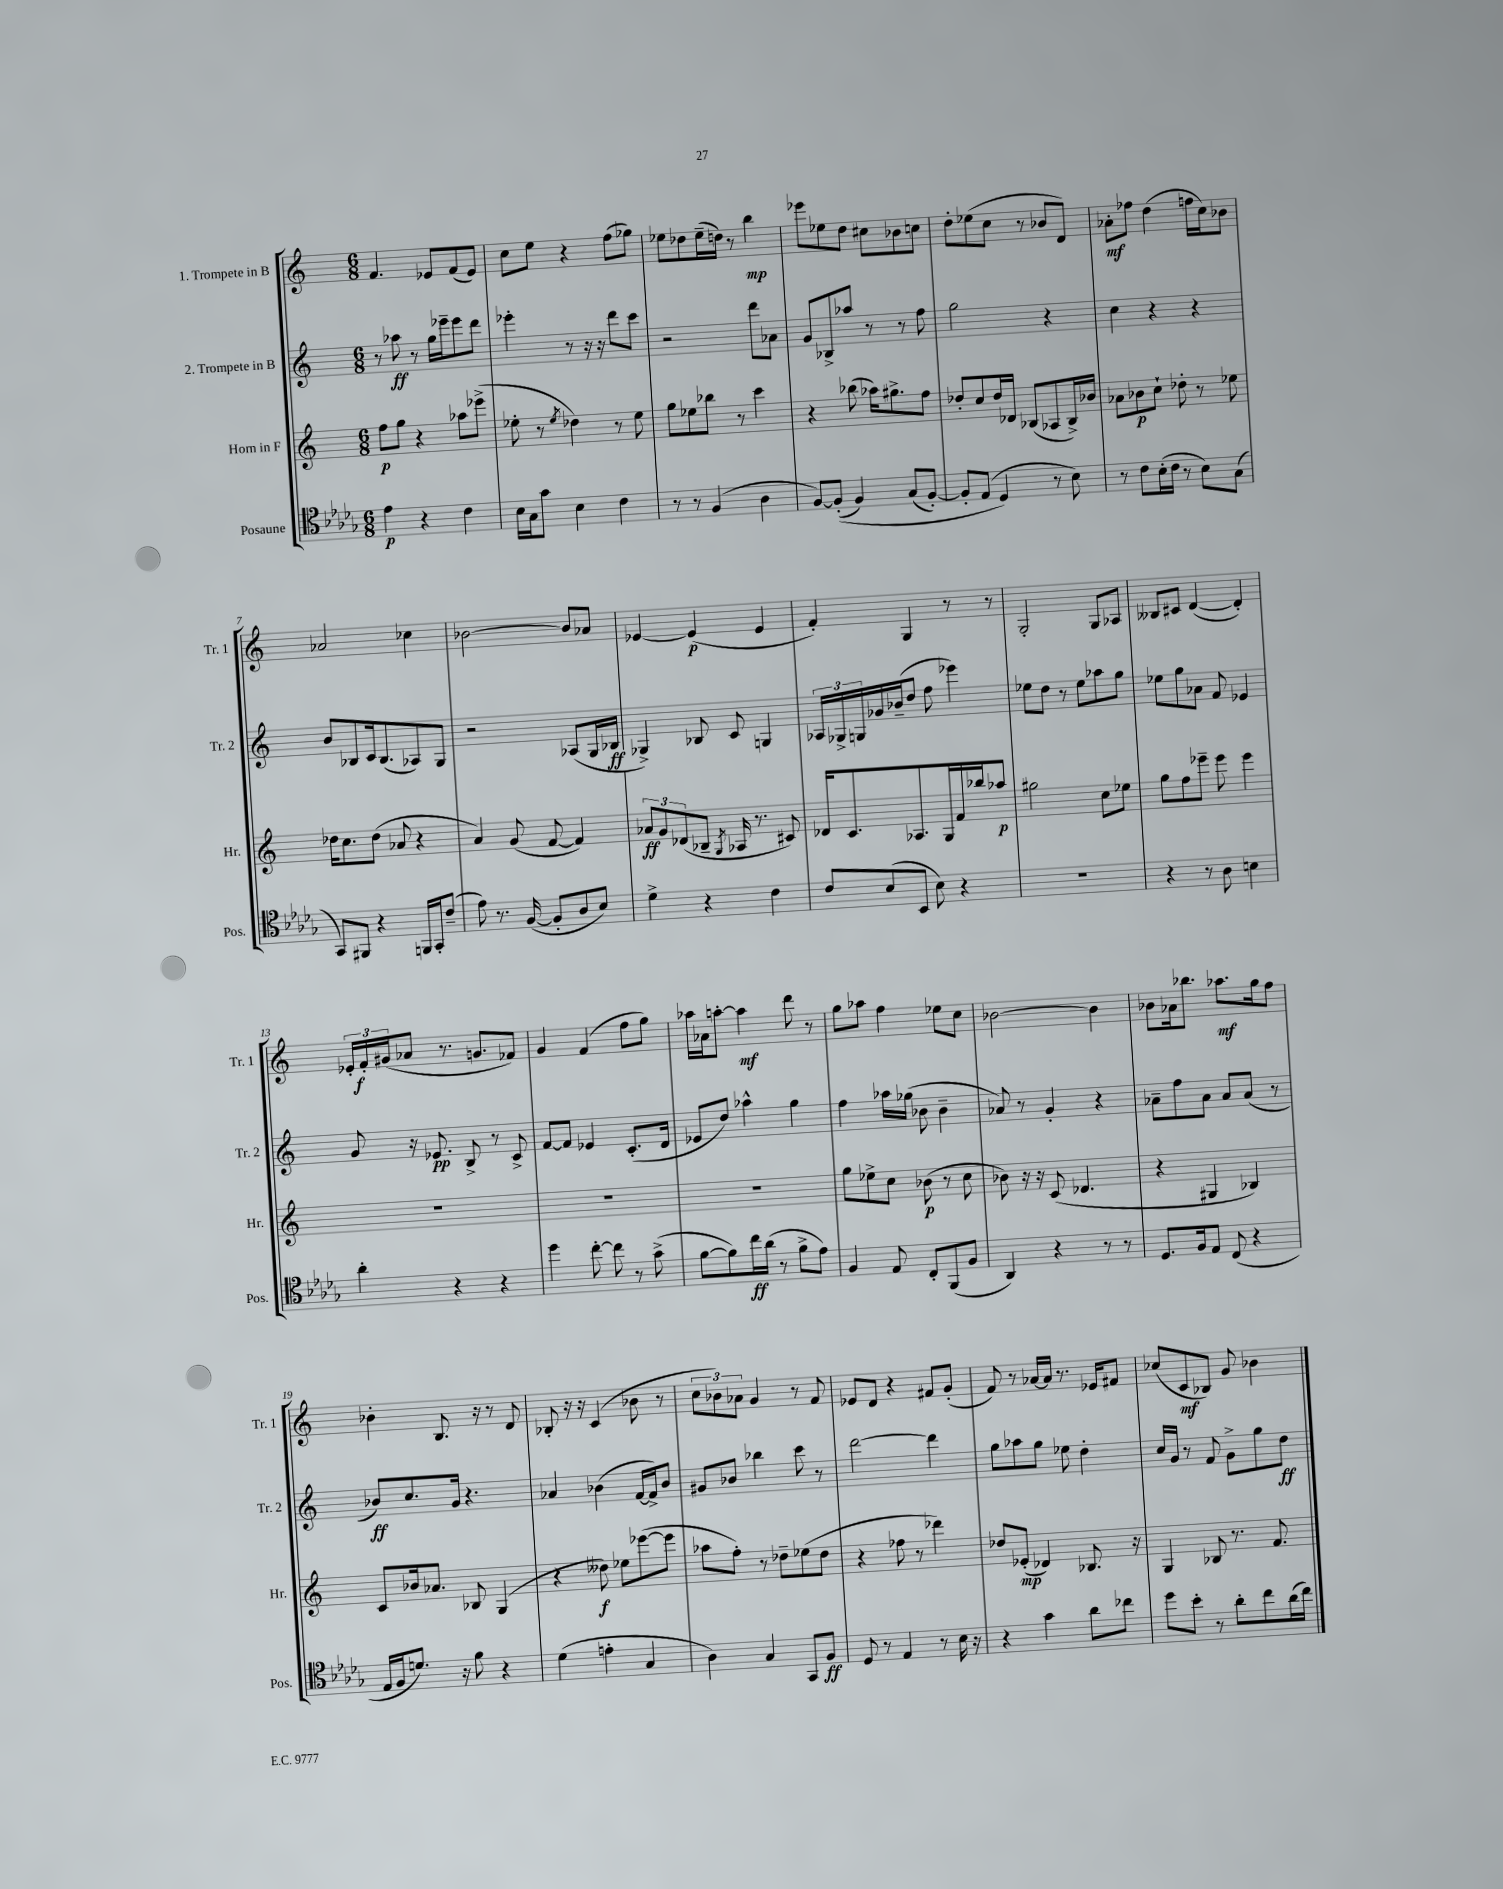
<<
\new StaffGroup <<
\new Staff = "s0" \with { instrumentName = "1. Trompete in B" shortInstrumentName = "Tr. 1" } {
    \clef treble \key c \major \numericTimeSignature \time 6/8
    f'4. ees'8 f'8( ees'8) |
    c''8 e''8 r4 f''8( ges''8) |
    ees''8 des''8 ees''16--( d''16) r8 b''4\mp |
    ees'''8 ees''8 d''8 cis''8 bes'8 c''8 |
    d''8-. ees''8( c''8 r8 bes'8 d'8) |
    aes'8-.\mf fes''8 d''4( f''16 c''16) bes'8 |
    aes'2 ces''4 |
    bes'2~ bes'8 aes'8 |
    ees'4~ ees'4\p( ees'4 |
    f'4-.) g4 r8 r8 |
    g2-. g8 aes8 |
    beses8 cis'8 d'4~( d'4-.) |
    \tuplet 3/2 { ees'16-. f'16-.\f gis'16( } aes'8 r8. g'8. fes'8) |
    g'4 f'4( f''8 g''8) |
    aes''16 aes'16 a''8~-. a''4\mf d'''8 r8 |
    g''8 aes''8 f''4 ees''8 c''8 |
    bes'2~ bes'4 |
    bes'8 aes'16 bes''8. aes''8.\mf g''16 f''8 |
    bes'4-. b8. r16 r8 d'8 |
    bes8-. r16 r16 c'4( bes'8 r8 |
    \tuplet 3/2 { c''8 bes'8) aes'8 } g'4 r8 f'8 |
    ees'8 d'8 r4 fis'8 g'8-.( |
    f'8) r8 aes'16~ aes'16 r8. ees'16 fis'8 |
    ces''8( c'8\mf bes8) g'8 bes'4 \bar "|." |
}
\new Staff = "s1" \with { instrumentName = "2. Trompete in B" shortInstrumentName = "Tr. 2" } {
    \clef treble \key c \major \numericTimeSignature \time 6/8
    r8 aes''8\ff r8 g''16 ees'''16-- ees'''8 d'''8 |
    ees'''4-. r8 r16 r16 d'''8 c'''8 |
    r2 d'''8 aes'8 |
    g'8 bes8-> aes''8 r8 r8 f''8 |
    g''2 r4 |
    c''4 r4 r4 |
    b'8 bes8 c'16 bes8.( aes8) g8 |
    r2 aes8( g16 bes16\ff |
    ges4->) bes8 c'8 g4 |
    \tuplet 3/2 { aes16 ges16-> g16 } ges'16 bes'16--( d''8 f''8 ees'''4) |
    ees''8 d''8 r8 ees''8 aes''8 g''8 |
    ees''8 g''8 aes'8 f'8 ees'4 |
    g'8 r16 ees'8.\pp b8-> r8 c'8-> |
    f'8~ f'8 ees'4 c'8.-.( d'16 |
    ees'8 d''8) aes''4-^ g''4 |
    f''4 aes''16 ges''16( bes'8 bes'4-- |
    aes'8) r8 g'4-. r4 |
    aes'8-- f''8 aes'8 aes'8 aes'8( r8 |
    bes'8\ff) c''8. g'16 r4. |
    aes'4 bes'4( f'16~ f'16->) bes'8 |
    gis'8 bes'8 bes''4 c'''8 r8 |
    d'''2~ d'''4 |
    g''8 aes''8 g''8 ees''8 d''4-. |
    c''16 g'16 r8 f'8 g'8-> g''8 d''8\ff \bar "|." |
}
\new Staff = "s2" \with { instrumentName = "Horn in F" shortInstrumentName = "Hr." } {
    \clef treble \key c \major \numericTimeSignature \time 6/8
    f''8\p g''8 r4 aes''8 ees'''8->( |
    ees''8-. r8 \acciaccatura { ees''8 } des''4) r8 ees''8 |
    g''8 ees''8 bes''8 r8 c'''4 |
    r4 bes''8( aes''16) gis''8.-> f''8 |
    des''8-. c''8 des''16 des'16 bes8( aes8 bes16->) bes'16 |
    aes'8 bes'8\p c''8-! des''8-. r8 ees''8 |
    des''16 c''8. des''8( aes'8 r4 |
    a'4) g'8( f'8~ f'4) |
    \tuplet 3/2 { aes'8\ff g'8 des'8( } bes8-- \acciaccatura { g8 } aes16 r8. cis'8) |
    des'16 c'8. aes8. g16 f'16 bes''16 aes''8\p |
    gis''2 c''8 ees''8 |
    g''8 f''8 ees'''8-- ees'''8 ees'''4 |
    R2. |
    R2. |
    R2. |
    g''8 ees''8-> c''8 bes'8\p( r8 c''8 |
    bes'8) r16 r16 c'8( des'4. |
    r4 gis4 bes4) |
    c'8 bes'16 aes'8. bes8 g4( |
    r4 deses''8\f) ees''8 ees'''8~( ees'''8 |
    aes''8 f''8-.) r8 des''8-- ees''8( des''8 |
    r4 fes''8 r8 des'''4) |
    des''8 ees'8-.\mp( des'4) bes8. r16 |
    g4 bes8 r8. f'8. \bar "|." |
}
\new Staff = "s3" \with { instrumentName = "Posaune" shortInstrumentName = "Pos." } {
    \clef tenor \key des \major \numericTimeSignature \time 6/8
    ees'4\p r4 c'4 |
    bes16 ges16 ges'8 bes4 c'4 |
    r8 r8 f4( aes4 |
    f8~) f8-.(\( f4) ges8( f8~-.) |
    f8-. ees8( des4\) r8 bes8) |
    r8 c'8 bes16-.( c'16 r8 bes8) ges8( |
    ges,8) fis,8 r4 f,16 ges,16-. c'8--( |
    ees'8) r8. f16~( f8-. aes8 bes8) |
    des'4-> r4 c'4 |
    c'8 bes8( bes,8 bes8) r4 |
    R2. |
    r4 r8 aes8 b4 |
    aes'4-. r4 r4 |
    des''4 c''8~-. c''8 r8 ges'8->( |
    f'8~ f'8) c''16\ff aes'16( r8 f'8-> ees'8) |
    f4 ees8 c8-. f,8( f8 |
    aes,4) r4 r8 r8 |
    des8. f16 ees8 c8( r4 |
    ees16 f16 d'8.) r16 f'8 r4 |
    des'4( e'4-. ges4 |
    aes4) ges4 ges,8 f8\ff |
    des8 r8 ees4 r8 bes16 r16 |
    r4 ges'4 aes'8 ces''8 |
    des''8 bes'8-. r8 aes'8-. c''8 aes'16( c''16) \bar "|." |
}
>>
>>
